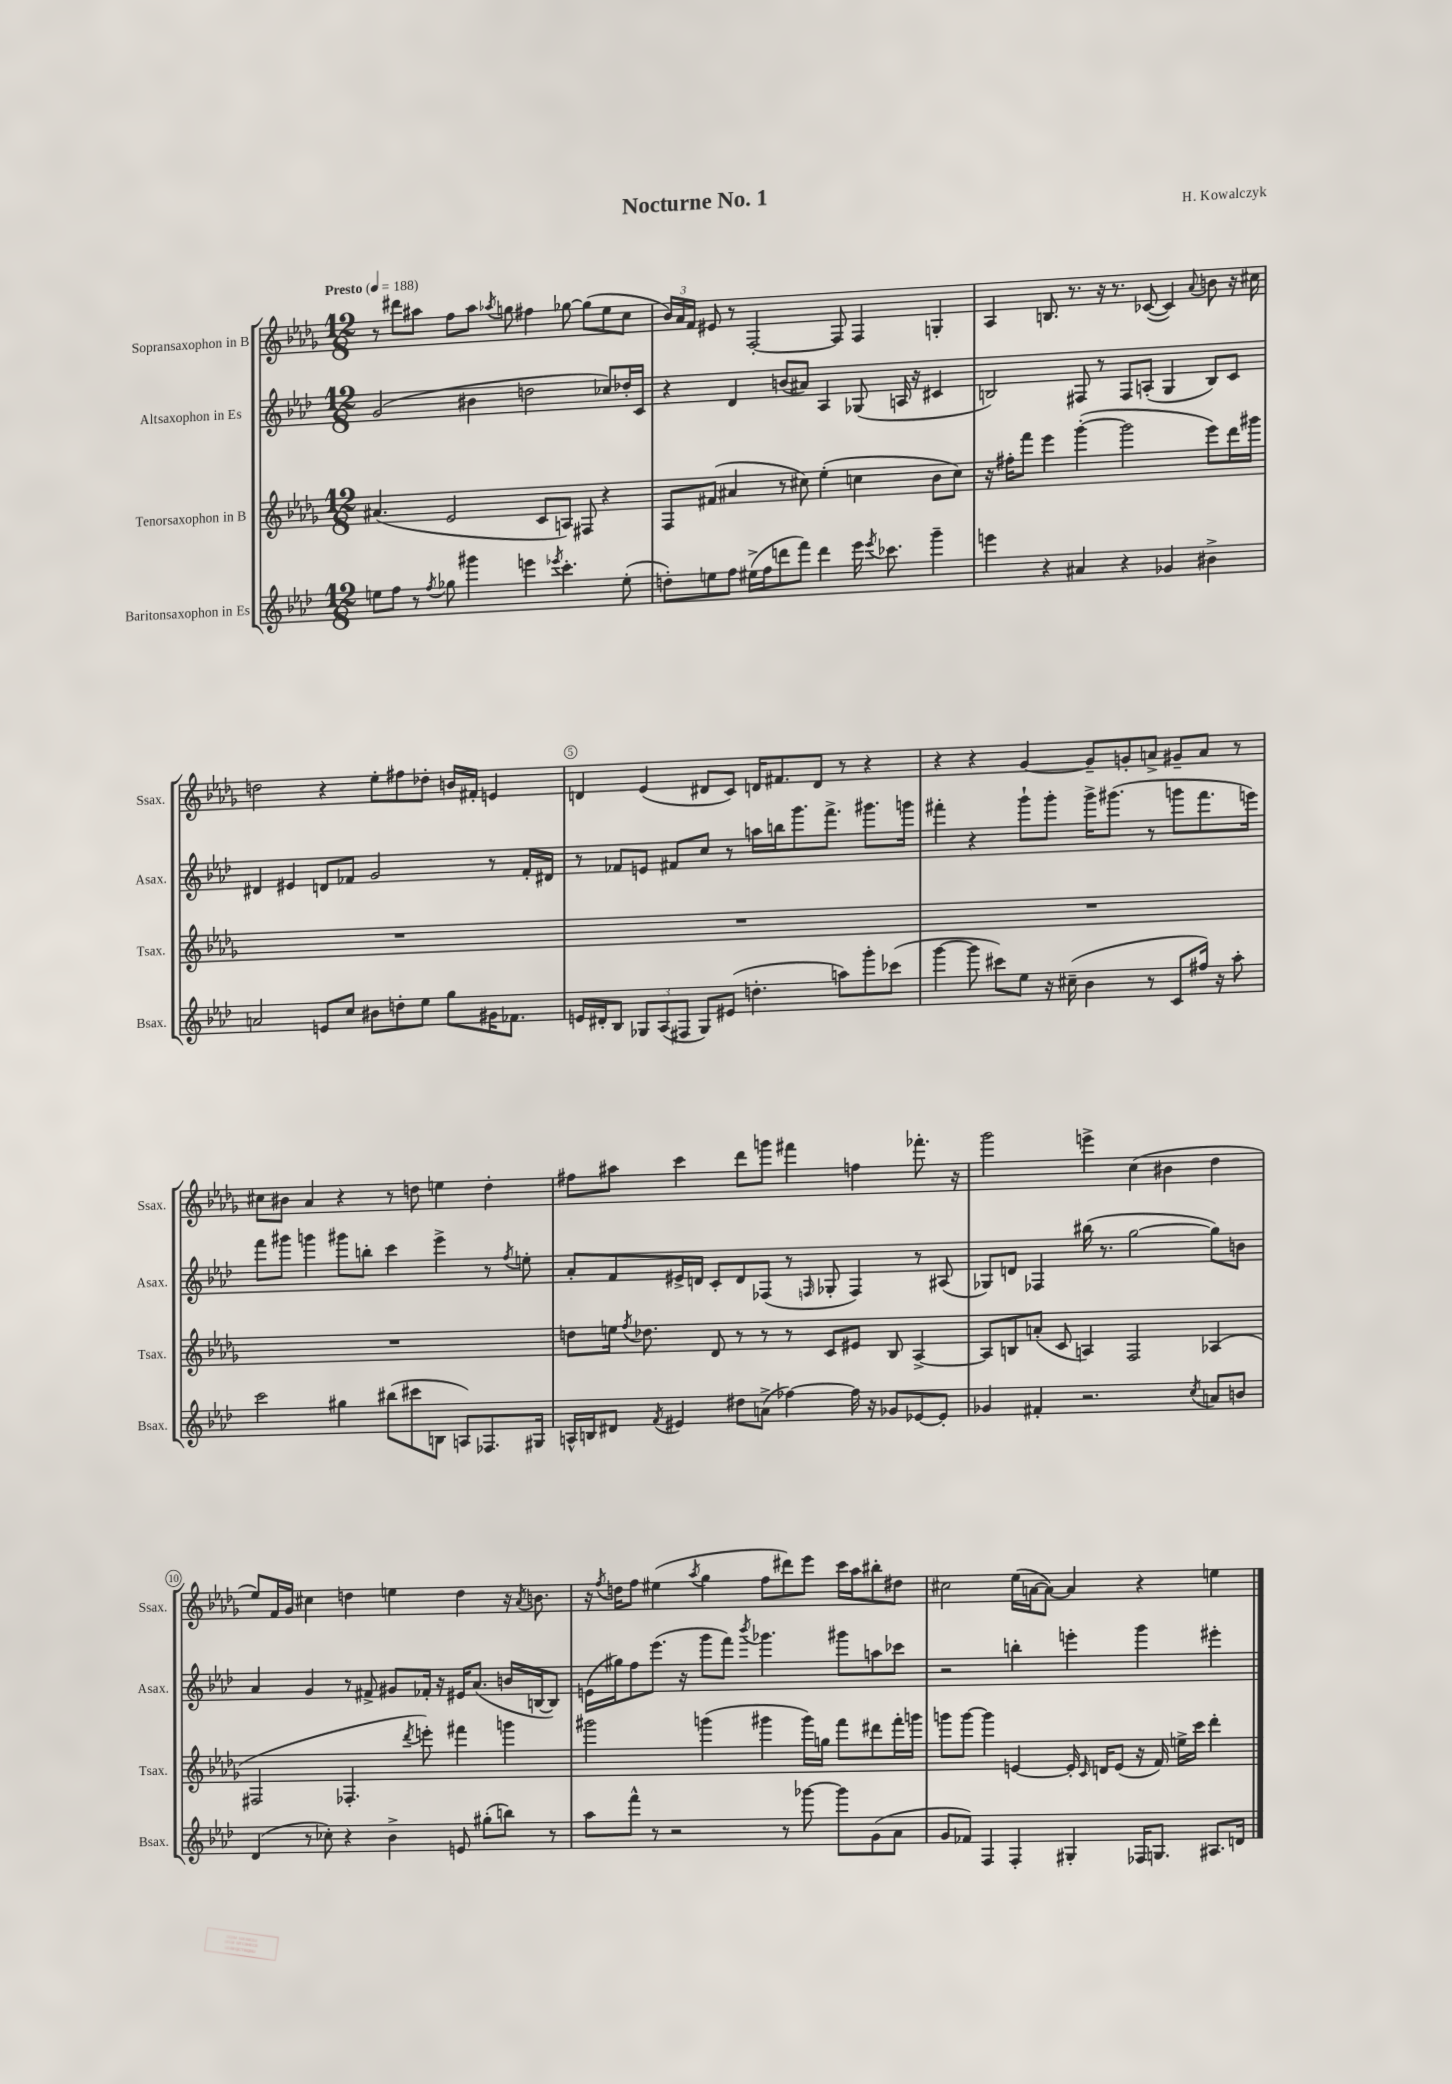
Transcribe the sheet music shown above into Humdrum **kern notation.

**kern	**kern	**kern	**kern
*part4	*part3	*part2	*part1
*staff4	*staff3	*staff2	*staff1
*I"Baritonsaxophon in Es	*I"Tenorsaxophon in B	*I"Altsaxophon in Es	*I"Sopransaxophon in B
*I'Bsax.	*I'Tsax.	*I'Asax.	*I'Ssax.
*clefG2	*clefG2	*clefG2	*clefG2
*k[b-e-a-d-]	*k[b-e-a-d-g-]	*k[b-e-a-d-]	*k[b-e-a-d-g-]
*M12/8	*M12/8	*M12/8	*M12/8
*MM188	*MM188	*MM188	*MM188
=1	=1	=1	=1
!	!	!	!LO:TX:a:B:t=Presto
8een\L	(4.a#X/	(2g/	8r
8ff\J	.	.	8ddd#X\L
8r	.	.	8aa#X\J
8qff/	.	.	.
8gg-X\	2e-/	.	8ff\L
4ggg#X\	.	4b#X\	8aa#\J
.	.	.	8qaa-X/
.	.	.	8ggn\
4eeen\	.	2ddn\	4ff#X\
.	8c/L	.	.
8qeee-X/	.	.	.
4.ccc'\	8An/J)	.	[8gg-X\
.	8F#X/	.	(8gg-\L]
.	4r	8cc-X/L)	8ee-\
(8ee'\	.	16dd-X'/L	8cc\J
.	.	16c/JJ	.
=2	=2	=2	=2
8ddn'\L)	8F/L	4r	24b-/LL)
.	.	.	24a-/
.	.	.	24f/JJ
8een\	(8f#X/J	.	8e#X/
8ff\J	4a#X/	4d-/	8r
(16ee#X^\LL	.	.	[2F'/
16ff\J	.	.	.
8dddn\	8r	(8bn/L	.
8fff\J)	8cc#X\)	8a#X/J)	.
4ddd\	(4ee-'\	4A-/	.
.	.	.	8F/]
16eee-\	4ccn\	(8G-X/	4F/
8qeee-/	.	.	.
8.ccc-X\	.	.	.
.	.	16An/	.
.	.	16r	.
4ggg~\	8b-\L	4c#X/	4Gn'/
.	8cc\J)	.	.
=3	=3	=3	=3
4eeen\	16r	2Bn/)	4A-/
.	16ff#X'\KL	.	.
.	8fff\J	.	.
4r	4eee-\	.	8.Bn/
.	.	.	8.r
4a#X/	([4ggg-'\	8F#X/	.
.	.	8r	16r
.	.	.	8.r
4r	2ggg-\]	8F#/L	.
.	.	(8An'/J	([8c-X/
4g-X/	.	4G/	4c-/])
.	.	.	8qqa-/
4b#X^\	8eee-\L)	8B/L)	8bn\
.	16ddd-\L	8c/J	16r
.	16ggg#X\JJ	.	16cc#X\
!!LO:LB:g=z
=4	=4	=4	=4
2an/	1.r	4d#X/	2ddn\
.	.	4e#X/	.
8en/L	.	8dn/L	4r
8cc/J	.	8f-X/J	.
8b#X\L	.	2g/	8ee-'\L
8ddn'\	.	.	8ff#X\
8ee-\J	.	.	8dd-X'\J
8gg\L	.	.	16bn/LL
.	.	.	16f#X'/JJ
16g#X\K	.	8r	4en/
8.f-X\J	.	.	.
.	.	16f-'/LL	.
.	.	16d#X/JJ	.
=5	=5	=5	=5
16en/LL	1.r	8r	4dn/
16d#X'/J	.	.	.
8B-/J	.	8f-X/L	.
12G-X/L	.	8en/J	(4e-/
(12A-/	.	.	.
.	.	8f#X/L	.
12F#X/J	.	.	.
8G-/L)	.	8cc/J	8d#X/L
(8e#X/J	.	8r	8c/J)
4.ddn'\	.	16aan\LL	16dn/KL
.	.	16bbn\J	8.f#X/
.	.	8.ggg\	.
.	.	.	8d/J
.	.	8.fff^\J	.
8aan\L)	.	.	8r
8ggg'\	.	8.ggg#X\L	4r
(8ccc-X\J	.	.	.
.	.	16gggn\Jk	.
=6	=6	=6	=6
[4ggg\	1.r	4fff#X'\	4r
8ggg\]	.	4r	4r
8ccc#X\L)	.	.	.
8ee-\J	.	8ggg`\L	[4g-/
16r	.	8ggg'\J	.
(16cc#X~\	.	.	.
4b-\	.	16ggg^\KL	8g-~/L]
.	.	(8.ggg#X\J	.
.	.	.	8gn'/
8r	.	8r	8an^/J
8c/L	.	8gggn\L	8g#X~/L
16ff#X/Jk)	.	8.fff#\	8a/J
16r	.	.	.
8aa-'\	.	.	8r
.	.	16eeen\Jk)	.
!!LO:LB:g=z
=7	=7	=7	=7
2ccc\	1.r	8fff\L	8cc#X\L
.	.	8ggg#X\J	8b#X\J
.	.	4gggn\	4a-/
4gg#X\	.	8ggg#X\L	4r
.	.	8bbn'\J	.
(8bb#X\L	.	4ccc\	8r
8ccc#X\	.	.	8ddn\
8Bn\J	.	4eee-^\	4een\
8An/L)	.	.	.
8.F-X/	.	8r	4dd'\
.	.	8qff/	.
.	.	8een'\	.
16G#X/Jk	.	.	.
=8	=8	=8	=8
16An^^/LL	8ddn\L	8a-'/L	8ff#X\L
16Bn/J	.	.	.
8d#X/J	16een\Jk	8f/	8aa#X\J
.	8qff/	.	.
.	8.dd-X\	.	.
8qf/	.	.	.
4e#X/	.	16e#X^/L	4ccc\
.	.	16dn/JJ	.
.	8d-/	8c'/L	.
8dd#X\L	8r	8d/	8ddd-\L
(8an^\J	8r	(8F-X/J	8gggn\J
[4ff-X\)	8r	8r	4fff#X\
.	.	16qqFn/	.
.	8c/L	8G-X'/	.
16ff-\]	8e#X/J	4F/)	4ffn\
16r	.	.	.
8g-X/L	8B-/	.	.
[8e-X/	[4A-^/	8r	8.fff-X'\
8e-'/J]	.	(8A#X/	.
.	.	.	16r
=9	=9	=9	=9
4g-X/	8A-/L]	8G-X/L)	2ggg-\
.	8Bn/	8dn/J	.
4f#X'/	(8an'/J	4F-X/	.
.	8c/	.	.
2.r	4An/)	(16bb#X\	4eeen^\
.	.	8.r	.
.	2F/	[2gg\	(4cc\
.	.	.	4b#X\
8qcc/	.	.	.
8an/L	(4A-X/	8gg\L])	4dd-\
8bn/J	.	8bn\J	.
!!LO:LB:g=z
=10	=10	=10	=10
(4d-/	2F#X/	4a-/	8ee-/L)
.	.	.	16f/L
.	.	.	16g-/JJ
8r	.	4g/	4cc#X\
8cc-X'\)	.	.	.
4r	4.F-X'/	8r	4ddn\
.	.	8f#X^/	.
4b-^\	.	8g#X/L	4een\
.	8qddd-/	.	.
.	8eeen'\)	16f-X'/Jk	.
.	.	16r	.
8en/	4fff#X\	16e#X/KL	4dd\
.	.	(8.a-/J	.
(8gg#X'\L	.	.	.
8bbn\J)	4gggn\	16bn/LL	16r
.	.	.	8qa-/
.	.	[16Bn/J	8.bn\
8r	.	8B/J])	.
=11	=11	=11	=11
8aa-\L	2ggg#X\	(16en\LL	16r
.	.	.	8qff/
.	.	16gg#X\J)	16ddn\KL
8fff^^\J	.	8ff\	8ff\J
8r	.	(8.eee-\J	(4ee#X\
2r	.	.	.
.	.	16r	.
.	.	.	8qaa-/
.	(4gggn\	8ggg\L	4gg-\
.	.	8fff\J)	.
.	.	8qbbb-/	.
.	4ggg#X\	4.ggg-X\	8ff\L
8r	.	.	8ddd#X\)
[8ggg-X\	16ggg#\LL)	.	8eee-\J
.	16ggn\JJ	.	.
8ggg-\L]	8fff\L	8ggg#X\L	16ccc\LL
.	.	.	16aa-\J
(8g\	8ddd#X\	8aan\	8bb#X'\
8a-\J	16fff'\L	8ccc-X\J	8dd#X\J
.	16gggn\JJ	.	.
=12	=12	=12	=12
8g/L	8gggn\L	2r	2cc#X\
8f-X/J)	[8ggg\J	.	.
4F/	4ggg\]	.	.
4F'/	[4en/	4bbn'\	(16ee-\LL
.	.	.	[16an\J
.	.	.	8a\J_)
4G#X'/	16e'/]	4eeen'\	4a/]
.	16qqc/	.	.
.	16dn/KL	.	.
.	(8e/J	.	.
16F-X/KL	16r	4ggg\	4r
8.Gn/J	16f/)	.	.
.	16een^\LL	.	.
.	16ccc\JJ	.	.
8.A#X/L	4ddd-'\	4eee#X'\	4een\
16dn/Jk	.	.	.
==	==	==	==
*-	*-	*-	*-
